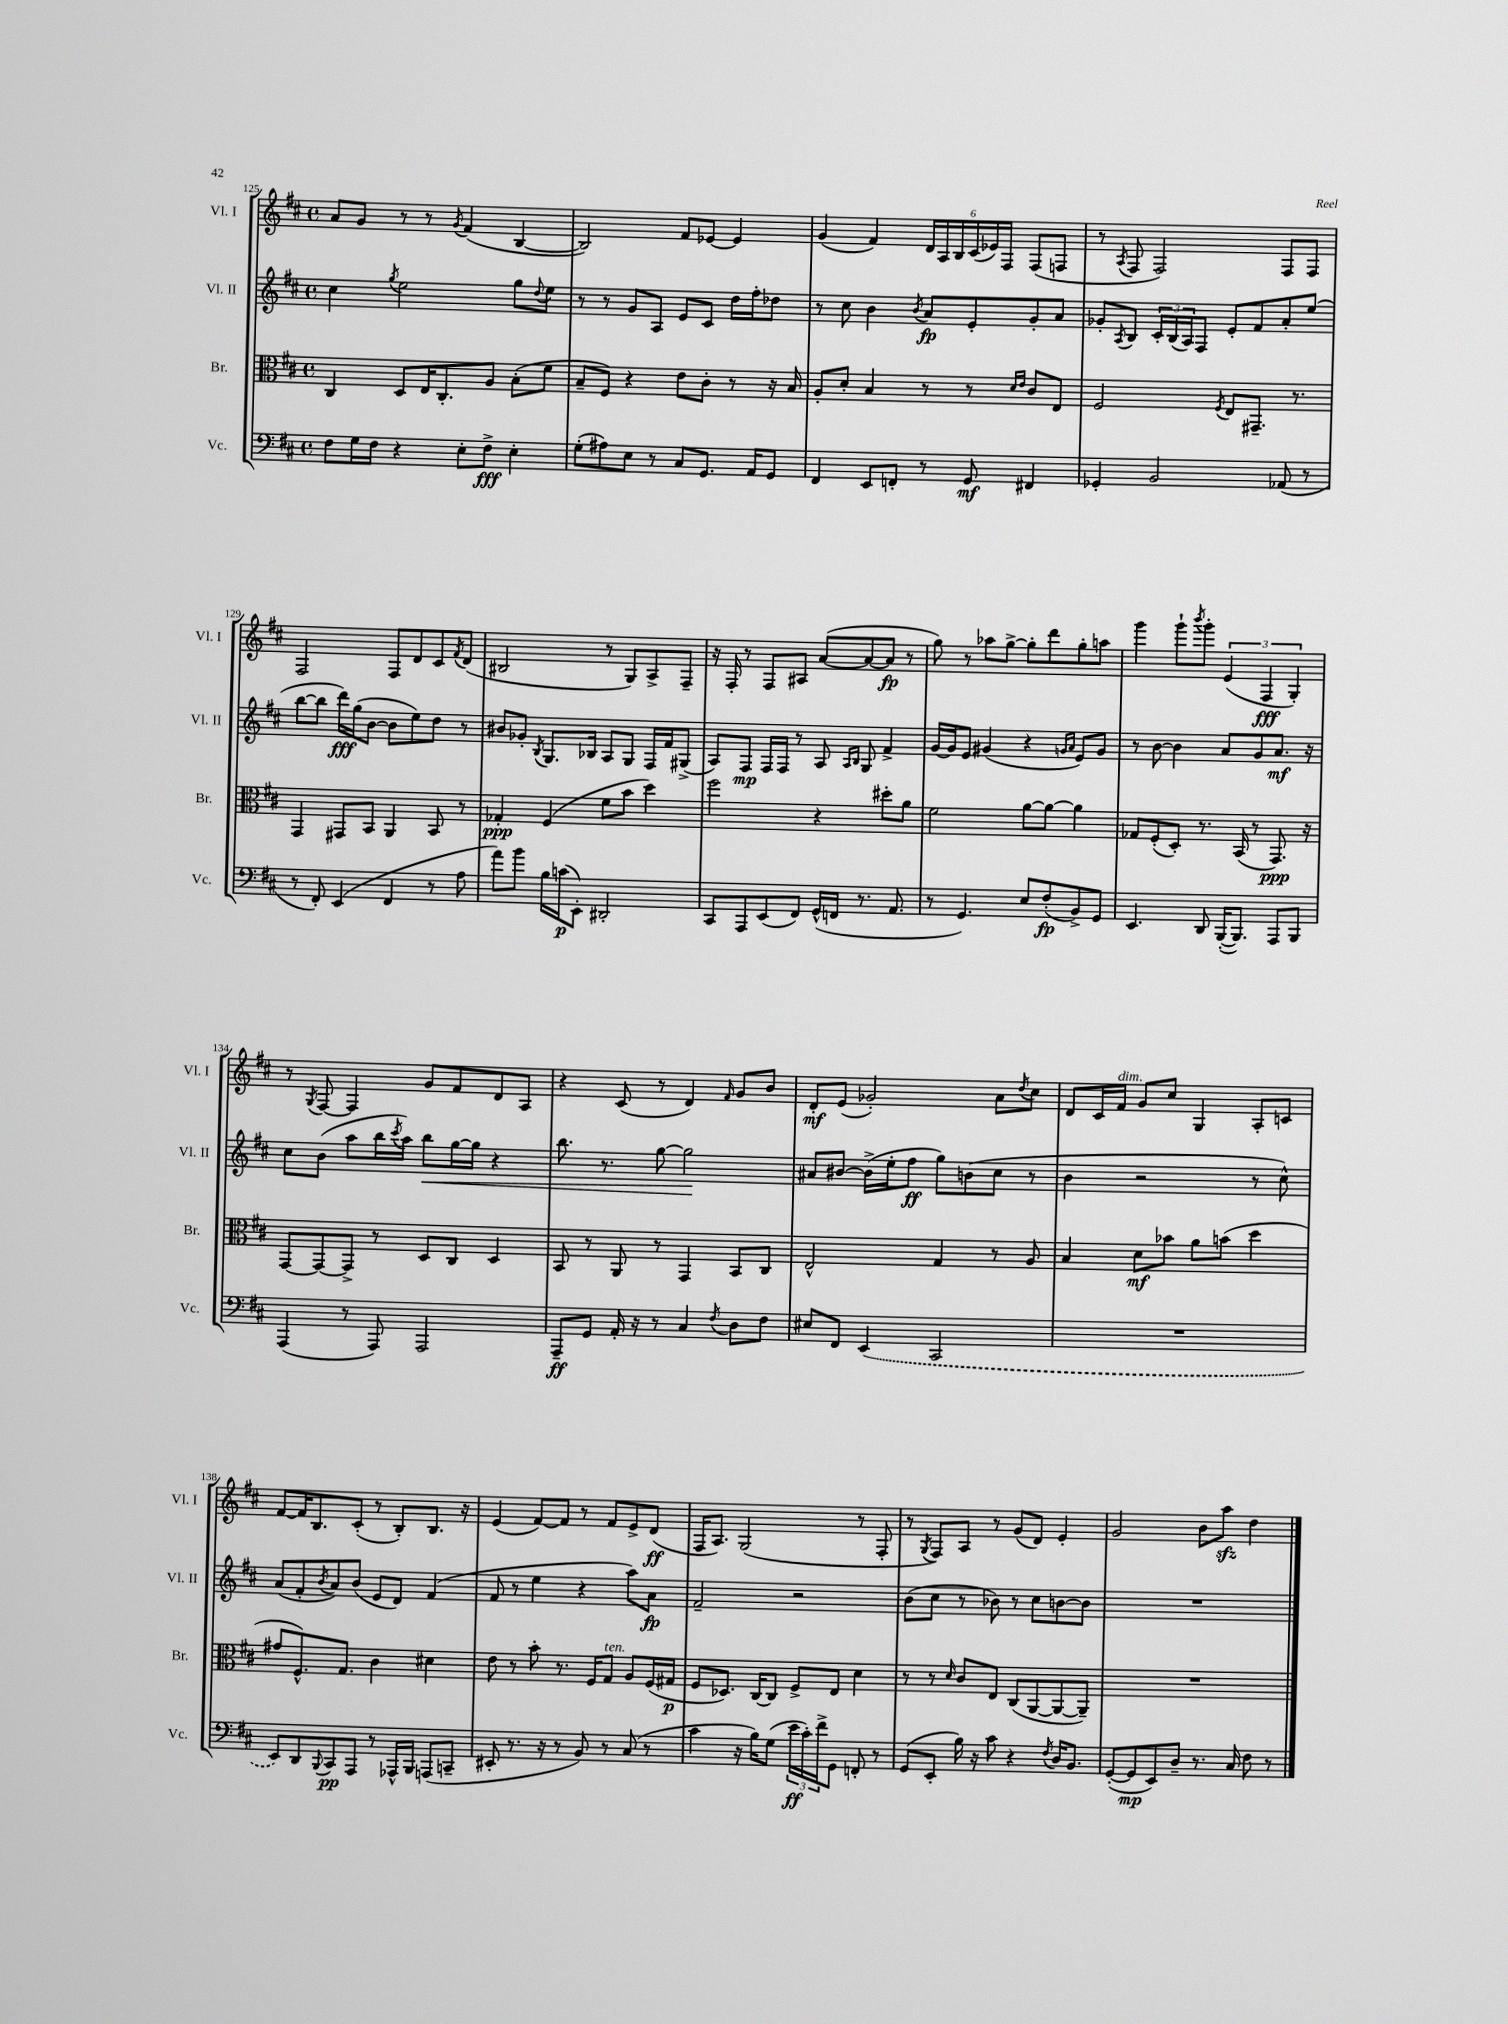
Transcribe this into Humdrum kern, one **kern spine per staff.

**kern	**kern	**kern	**kern
*staff4	*staff3	*staff2	*staff1
*clefF4	*clefC3	*clefG2	*clefG2
*k[f#c#]	*k[f#c#]	*k[f#c#]	*k[f#c#]
*M4/4	*M4/4	*M4/4	*M4/4
*met(c)	*met(c)	*met(c)	*met(c)
8F#	4C#	4cc#	8a
16G	.	.	8g
16F#	.	.	.
.	.	8qgg	.
4r	8D	2ee	8r
.	16E	.	8r
.	8.C#'	.	.
.	.	.	8qg
8E'	.	.	(4f#
8F#^	8A	.	.
4E'	(8B'	8gg	[4B
.	.	8qqdd	.
.	8f#	8ee	.
=	=	=	=
(8G'	8B~	8r	2B])
8A#)	8F#)	8r	.
8E	4r	8g	.
8r	.	8A	.
8C#	8e	8e	8f#
8.GG	8c#'	8c#	[8e-
.	8r	16dd	4e-]
16AA	.	16ff#'	.
8GG	16r	8dd-	.
.	16B	.	.
=	=	=	=
4FF#	8A'	8r	(4g
.	8d'	8cc#	.
8EE	4B	4b	4f#)
8FF'	.	.	.
.	.	8qb	.
8r	8r	8a	24d
.	.	.	24A
.	.	.	24B
8GG	8r	8e'	(24c#
.	.	.	24e-)
.	.	.	24F#
.	16qqd	.	.
.	16qqe	.	.
4FF#	8c#	8g'	(8F#
.	8E	8a	8F
=	=	=	=
4GG-'	2F#	8g-'	8r
.	.	8qA	8qA
.	.	8B	8F#
2BB	.	24c#'	2F#)
.	.	(24B	.
.	.	24A)	.
.	.	8F#	.
.	8qF#	.	.
.	8E	8e'	.
.	8.GG#~	8f#	.
(8AA-	.	8a'	8F#
.	8.r	.	.
8r	.	(8ee	8F#
=	=	=	=
8r	4GG	[8bb	2F#
8FF#')	.	8bb]	.
(4EE	8GG#	16ddd)	.
.	.	(16gg	.
.	8BB	[8b	.
4FF#	4AA	8b]	8F#
.	.	8ee)	8d
8r	8BB	8dd	8c#
.	.	.	8qf#
8A	8r	8r	(8d
=	=	=	=
8a)	4G-'	8b#	2B#
8b	.	8g-'	.
.	.	8qB	.
16B	(4F#	8.G	.
(16c	.	.	.
8EE')	.	.	.
.	.	16B-	.
2DD#'	8f#	8A	8r
.	8b	8G	8G)
.	4dd)	16F#	8A^
.	.	16f#	.
.	.	(8G#^	8F#~
=	=	=	=
8CC#	2ff#	8A)	16r
.	.	.	16F#'
8AAA	.	8F#	8r
(8EE	.	16F#	8F#
.	.	16F#	.
8FF#)	.	8r	8A#
(16GG^^	4r	8A	([8a
16FF	.	.	.
.	.	16qqA	.
.	.	16qqB	.
8.r	.	8G	8a_
.	8dd#'	4f#^	8a]
8.AA	.	.	.
.	8a	.	8r
=	=	=	=
8r	2f#	[16g	8gg)
.	.	16g]	.
4.GG)	.	8e	8r
.	.	(4g#	8aa-
.	.	.	[8gg^
8E	[8a	4r	8gg']
(8F#'	8a_	.	8ddd
.	.	16qqg	.
.	.	16qqa	.
8BB^)	4a]	8e)	8gg'
8GG	.	8g	8aa
=	=	=	=
4.EE	8G-	8r	4ggg
.	(8F#'	[8b	.
.	8D')	4b]	8ggg`
.	.	.	8qbbb
8DD	8.r	.	8ggg'
([16BBB'	.	8a	(6e
8.BBB])	(16BB	.	.
.	8r	8g	.
.	.	.	6F#
8AAA	8.GG)	8.a	.
.	.	.	6G')
8BBB	.	.	.
.	16r	16r	.
=	=	=	=
(4AAA	[8GG	8cc#	8r
.	.	.	8qG
.	8GG_	(8b	[8F#
8r	8GG^]	8aa	4F#]
8AAA)	8r	16bb	.
.	.	8qccc#	.
.	.	16aa)	.
2AAA	8D	8bb	8g
.	8C#	[16gg	8f#
.	.	16gg]	.
.	4D	4r	8d
.	.	.	8A
=	=	=	=
8AAA~	8BB	8.bb	4r
8GG	8r	.	.
.	.	8.r	.
16AA'	8AA	.	(8c#
16r	.	.	.
8r	8r	[8gg	8r
4C#	4GG	2gg]	4d)
8qF#	.	.	16qqf#
8D	8BB	.	8g
8F#	8C#	.	8b
=	=	=	=
8E#	2E^^	8a#	8d'
8FF#	.	[8b#	(8e
(4EE	.	(16b#^]	2g-')
.	.	16ee'	.
.	.	8ff#	.
2CC#	4G	8gg)	.
.	.	(8b	.
.	8r	8cc#	8a
.	.	.	8qdd
.	8A	8r	8cc#
=	=	=	=
1r	4B	4b	8d
.	.	.	16c#
.	.	.	16f#
.	8d	2r	8g
.	8b-	.	8cc#
.	8a	.	4G
.	(8b	.	.
.	4dd	8r	8A'
.	.	8cc#^^)	8c
=	=	=	=
8EE)	8g#	(8a	[8f#
8DD	8.F#^^)	8f#'	16f#]
.	.	.	8.B
8qqBBB	.	8qb	.
8CC#	.	8a)	.
.	8.G	.	.
8AAA	.	(8b	(8c#'
8r	4c#	8e	8r
16AAA-^^	.	8d)	8B')
16BBB	.	.	.
(8AAA	4d#	(4f#	8.B
8CC~	.	.	.
.	.	.	16r
=	=	=	=
8EE#'	8e	8f#	(4e
8.r	8r	8r	.
.	8b'	4ee	[8f#)
16r	.	.	.
8r	8.r	.	8f#]
8BB)	.	4r	8r
.	16F#	.	.
8r	8G	.	8f#
(8C#	8A	8aa)	8e^
8r	(16F#	8a	(8d
.	16G#	.	.
=	=	=	=
4c#	8F#	2f#~	16F#
.	.	.	8.A)
.	8.D-)	.	.
16r	.	.	(2G
16B)	[16C#	.	.
(8G	8C#]	.	.
24e	8F#^	2r	.
24c#')	.	.	.
24f#^	.	.	.
8GG	8E	.	.
8FF'	4d	.	8r
8r	.	.	8F#'
=	=	=	=
(8GG	8r	(8b	8r
.	.	.	8qG
8EE'	8r	8cc#	8F#)
.	16qqd	.	.
16B)	8c#	8r	8A
16r	.	.	.
8c#	8E	8b-)	8r
4r	(8C#	8r	(8g
.	[8AA	8cc#	8d)
8qF#	.	.	.
16D	8AA_	[8b	4e'
8.BB	.	.	.
.	8AA~])	8b]	.
=	=	=	=
([8GG'	1r	1r	2g
8GG]	.	.	.
8EE)	.	.	.
8D~	.	.	.
8.r	.	.	8b
.	.	.	8aa
16C#	.	.	.
8F#	.	.	4dd
8r	.	.	.
==	==	==	==
*-	*-	*-	*-
